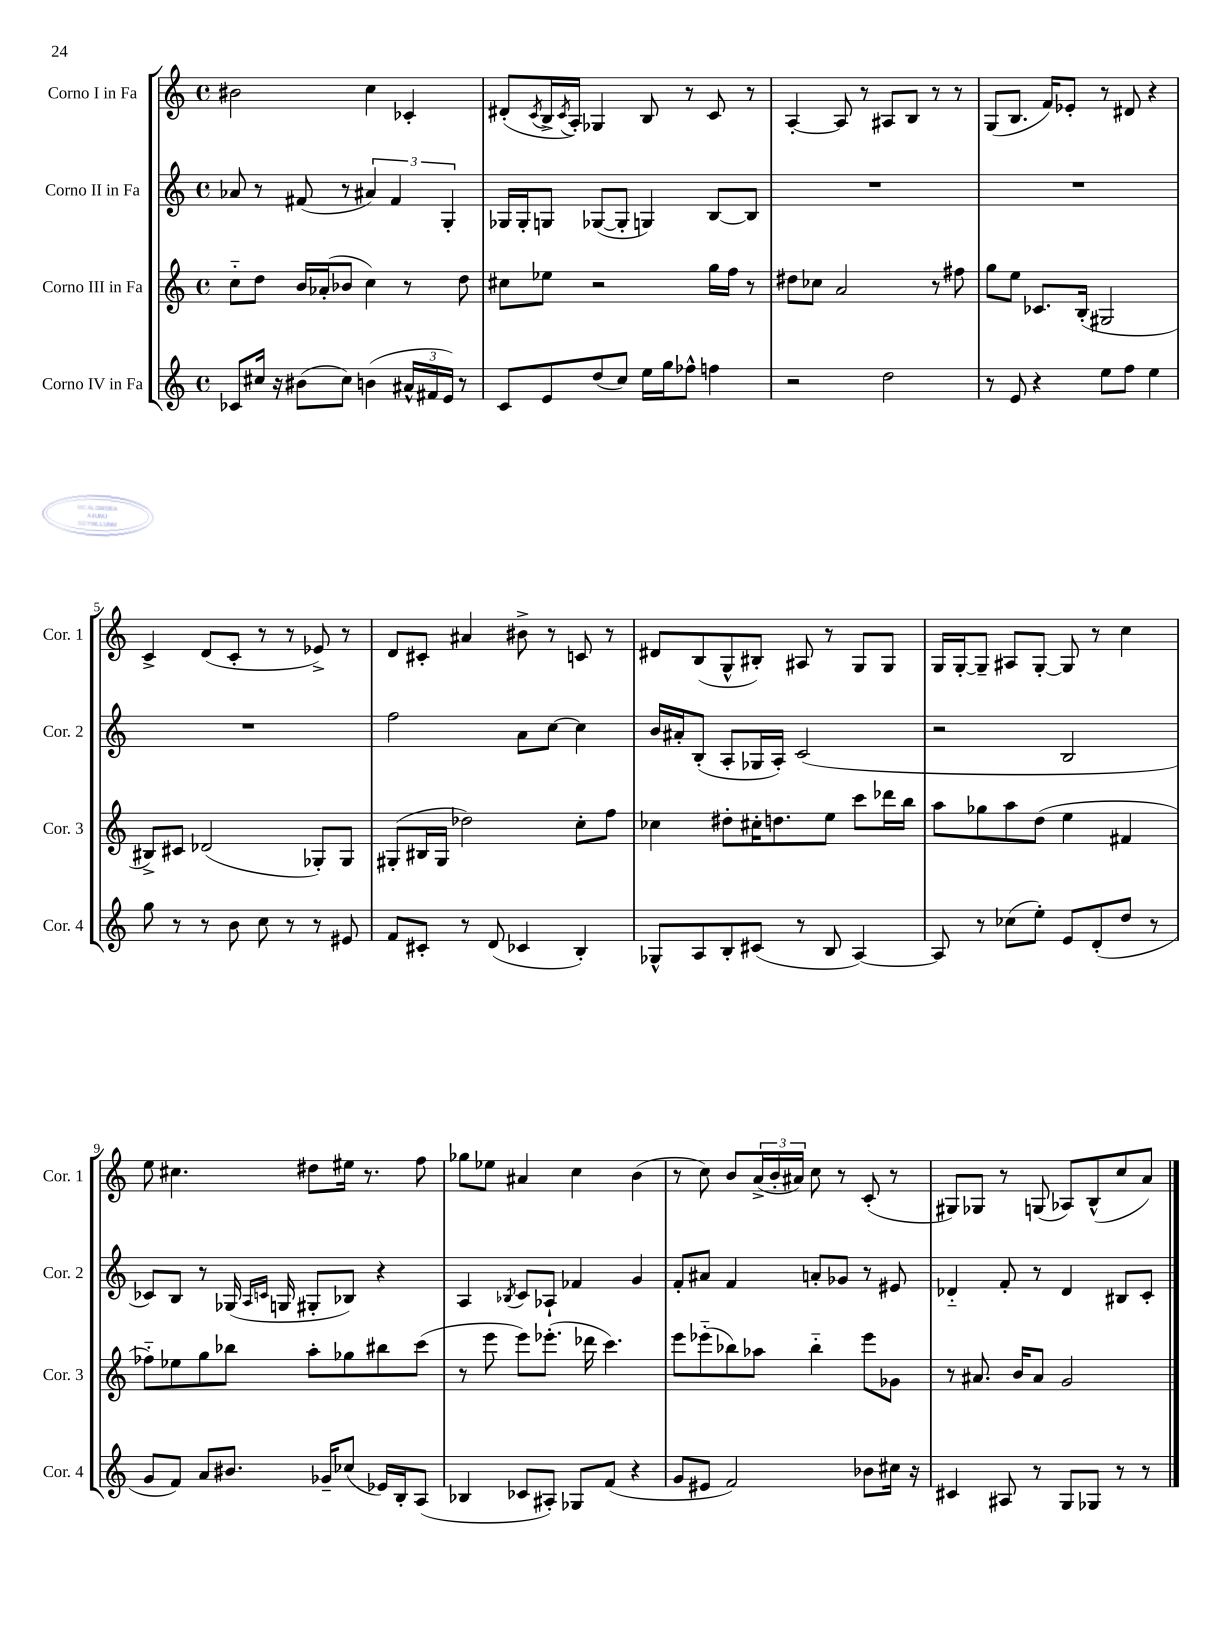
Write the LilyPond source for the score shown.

<<
\new StaffGroup <<
\new Staff = "s0" \with { instrumentName = "Corno I in Fa" shortInstrumentName = "Cor. 1" } {
    \clef treble \key c \major \defaultTimeSignature \time 4/4
    bis'2 c''4 ces'4-. |
    dis'8-.( \acciaccatura { c'8 } b16-> \acciaccatura { c'8 } a16-.) ges4 b8 r8 c'8 r8 |
    a4~-. a8 r8 ais8 b8 r8 r8 |
    g8( b8. f'16) ees'8-. r8 dis'8 r4 |
    c'4-> d'8( c'8-. r8 r8 ees'8->) r8 |
    d'8 cis'8-. ais'4 bis'8-> r8 c'8 r8 |
    dis'8 b8( g8-^ bis8-.) ais8 r8 g8 g8 |
    g16 g16~-. g8-- ais8 g8~-. g8 r8 c''4 |
    e''8 cis''4. dis''8 eis''16 r8. f''8 |
    ges''8 ees''8 ais'4 c''4 b'4( |
    r8 c''8) b'8 \tuplet 3/2 { a'16->( b'16-. ais'16) } c''8 r8 c'8-.( r8 |
    gis8) ges8 r8 g8( aes8) b8-^( c''8 a'8) \bar "|." |
}
\new Staff = "s1" \with { instrumentName = "Corno II in Fa" shortInstrumentName = "Cor. 2" } {
    \clef treble \key c \major \defaultTimeSignature \time 4/4
    aes'8 r8 fis'8( r8 \tuplet 3/2 { ais'4) fis'4 g4-. } |
    ges16 ges16-. g8 ges8~( ges8-. g4) b8~ b8 |
    R1 |
    R1 |
    R1 |
    f''2 a'8 c''8~ c''4 |
    b'16 ais'16-. b8-.( a8-. ges16 a16-.) c'2( |
    r2 b2 |
    ces'8) b8 r8 ges16( \grace { a16 c'16 } g16 gis8-. bes8) r4 |
    a4 \acciaccatura { bes8 } c'8 aes8-! fes'4 g'4 |
    f'8-. ais'8 f'4 a'8-. ges'8 r8 eis'8 |
    des'4-_ f'8-. r8 des'4 bis8 c'8-. \bar "|." |
}
\new Staff = "s2" \with { instrumentName = "Corno III in Fa" shortInstrumentName = "Cor. 3" } {
    \clef treble \key c \major \defaultTimeSignature \time 4/4
    c''8-_ d''8 b'16 aes'16-.( bes'8 c''4) r8 d''8 |
    cis''8 ees''8 r2 g''16 f''16 r8 |
    dis''8 ces''8 a'2 r8 fis''8 |
    g''8 e''8 ces'8. b16-.( gis2 |
    bis8->) cis'8 des'2( ges8-.) ges8 |
    gis8-.( bis16 gis16 des''2) c''8-. f''8 |
    ces''4 dis''8-. cis''16-. d''8. e''8 c'''8 des'''16 b''16 |
    a''8 ges''8 a''8 d''8( e''4 fis'4 |
    fes''8-_) ees''8 g''8 bes''8 a''8-. ges''8 bis''8 c'''8( |
    r8 e'''8 e'''8) ees'''8.-.( des'''16 c'''4.) |
    e'''8 ees'''8-_( bes''8) aes''8 bes''4-_ ees'''8 ges'8 |
    r8 ais'8. b'16 ais'8 g'2 \bar "|." |
}
\new Staff = "s3" \with { instrumentName = "Corno IV in Fa" shortInstrumentName = "Cor. 4" } {
    \clef treble \key c \major \defaultTimeSignature \time 4/4
    ces'8 cis''16 r16 bis'8( cis''8) b'4( \tuplet 3/2 { ais'16-^ fis'16 e'16) } r8 |
    c'8 e'8 d''8( c''8) e''16 g''16 fes''8-^ f''4 |
    r2 d''2 |
    r8 e'8 r4 e''8 f''8 e''4 |
    g''8 r8 r8 b'8 c''8 r8 r8 eis'8 |
    f'8 cis'8-. r8 d'8( ces'4 b4-.) |
    ges8-^ a8 b8-. cis'8( r8 b8 a4~) |
    a8 r8 ces''8( e''8-.) e'8 d'8-.( d''8 r8 |
    g'8 f'8) a'8 bis'8. ges'16-- ces''8( ees'16) b16-. a8( |
    bes4 ces'8 ais8-.) ges8 f'8( r4 |
    g'8 eis'8 f'2) bes'8 cis''16 r16 |
    cis'4 ais8 r8 g8 ges8 r8 r8 \bar "|." |
}
>>
>>
